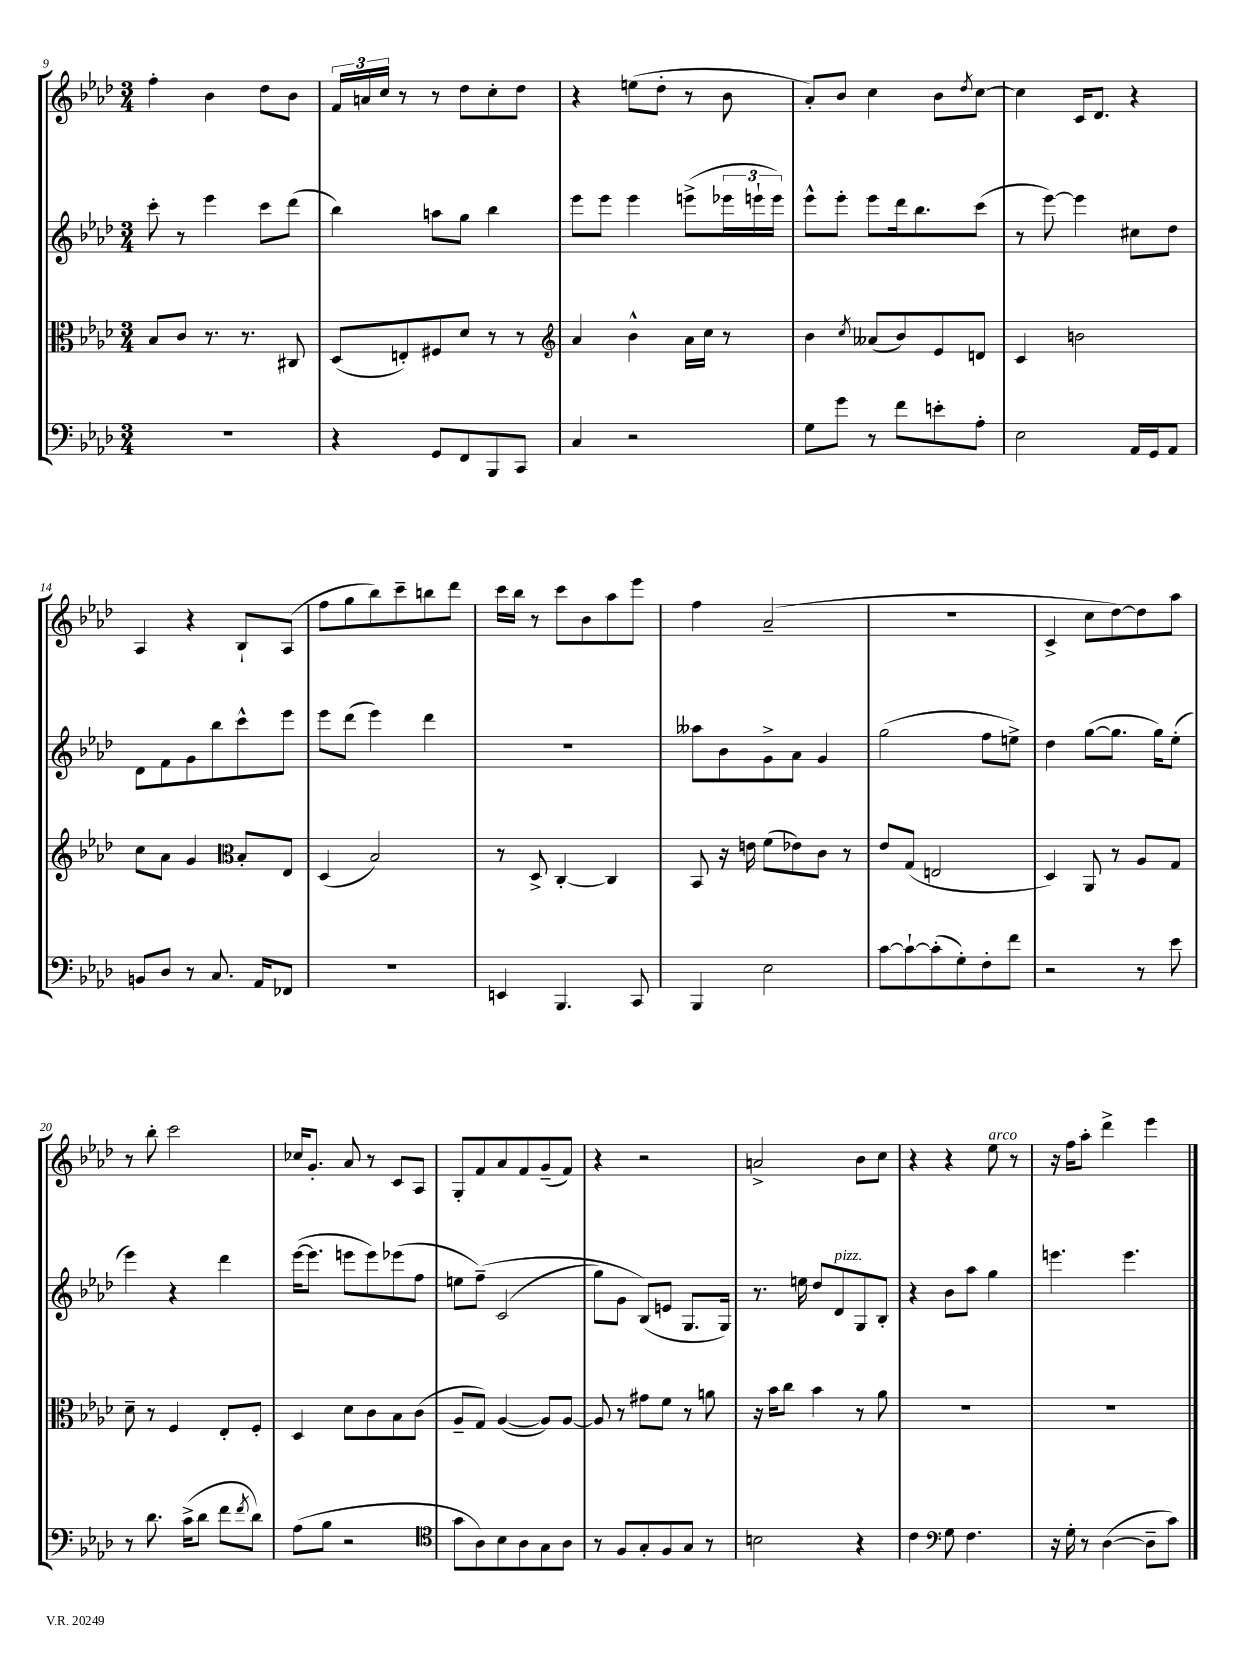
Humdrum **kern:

**kern	**kern	**kern	**kern
*staff4	*staff3	*staff2	*staff1
*clefF4	*clefC3	*clefG2	*clefG2
*k[b-e-a-d-]	*k[b-e-a-d-]	*k[b-e-a-d-]	*k[b-e-a-d-]
*M3/4	*M3/4	*M3/4	*M3/4
2.r	8B-	8ccc'	4ff'
.	8c	8r	.
.	8.r	4eee-	4b-
.	8.r	.	.
.	.	8ccc	8dd-
.	8C#	(8ddd-	8b-
=	=	=	=
4r	(8D-	4bb-)	24f
.	.	.	24a
.	.	.	24cc
.	8E')	.	8r
8GG	8F#	8aa	8r
8FF	8d-	8gg	8dd-
8BBB-	8r	4bb-	8cc'
8CC	8r	.	8dd-
=	=	=	=
*	*clefG2	*	*
4C	4a-	8eee-	4r
.	.	8eee-	.
2r	4b-^^	4eee-	(8ee
.	.	.	8dd-'
.	16a-	(8eee^	8r
.	16cc	.	.
.	8r	24eee-	8b-
.	.	24eee`	.
.	.	24eee)	.
=	=	=	=
8G	4b-	8eee-^^	8a-')
8g	.	8eee-'	8b-
.	8qcc	.	.
8r	(8a--	8eee-	4cc
8f	8b-)	16ddd-	.
.	.	8.bb-	.
8e'	8e-	.	8b-
.	.	.	8qdd-
8A-'	8d	(8ccc	[8cc
=	=	=	=
2E-	4c	8r	4cc]
.	.	[8eee-)	.
.	2b	4eee-]	16c
.	.	.	8.d-
16AA-	.	8cc#	4r
16GG	.	.	.
8AA-	.	8dd-	.
=	=	=	=
8BB	8cc	8d-	4A-
8D-	8a-	8f	.
8r	4g	8g	4r
8.C	.	8bb-	.
*	*clefC3	*	*
.	8B-'	8ccc^^	8B-`
16AA-	.	.	.
8FF-	8E-	8eee-	(8A-
=	=	=	=
2.r	(4D-	8eee-	8ff
.	.	(8ddd-	8gg
.	2B-)	4eee-)	8bb-)
.	.	.	8ccc~
.	.	4ddd-	8bb
.	.	.	8ddd-
=	=	=	=
4EE	8r	2.r	16ccc
.	.	.	16bb-
.	8D-^	.	8r
4.BBB-	[4C'	.	8ccc
.	.	.	8b-
.	4C]	.	8aa-
8CC	.	.	8eee-
=	=	=	=
4BBB-	8BB-	8aa--	4ff
.	16r	8b-	.
.	16e	.	.
2E-	(8f	8g^	(2a-~
.	8e-)	8a-	.
.	8c	4g	.
.	8r	.	.
=	=	=	=
[8c	8e-	(2gg	2.r
8c`_	(8G	.	.
(8c']	2E	.	.
8G')	.	.	.
8F'	.	8ff	.
8f	.	8ee^)	.
=	=	=	=
2r	4D-)	4dd-	4c^
.	8AA-	([8gg	8cc
.	8r	8.gg]	[8dd-)
8r	8A-	.	8dd-]
.	.	16gg)	.
8e-	8G	(8ee-'	8aa-
=	=	=	=
8r	8d-~	4eee-)	8r
8.d-	8r	.	8bb-'
.	4F	4r	2ccc
(16c^	.	.	.
8d-	.	.	.
8f	8E-'	4ddd-	.
8qf	.	.	.
8d-)	8F'	.	.
=	=	=	=
(8A-	4D-	([16eee-	16cc-
.	.	8.eee-]	8.g'
8B-	.	.	.
2r	8d-	8eee	8a-
.	8c	8eee)	8r
.	8B-	(8eee-	8c
.	(8c	8ff	8A-
=	=	=	=
*clefC4	*	*	*
8g	8A-~	8ee	8G'
8A-)	8G)	&(8ff~)	8f
8B-	([4A-	(2c	8a-
8A-	.	.	8f
8G	8A-])	.	(8g~
8A-	[8A-	.	8f)
=	=	=	=
8r	8A-]	8gg)	4r
8F	8r	8g	.
8G'	8g#	(8B-&)	2r
8F	8f	8e	.
8G	8r	8.G	.
8r	8a	.	.
.	.	16G)	.
=	=	=	=
2B	16r	8.r	2a^
.	16b-	.	.
.	8cc	.	.
.	.	16ee	.
.	4b-	8dd-	.
.	.	8d-	.
4r	8r	8G	8b-
.	8a-	8B-'	8cc
=	=	=	=
4c	2.r	4r	4r
*clefF4	*	*	*
8G	.	8b-	4r
4.F	.	8aa-	.
.	.	4gg	8ee-
.	.	.	8r
=	=	=	=
16r	2.r	4.eee	16r
16G'	.	.	16ff
8r	.	.	8aa-'
([4D-	.	.	4ddd-^
.	.	4.eee	.
8D-~]	.	.	4eee-
8c)	.	.	.
==	==	==	==
*-	*-	*-	*-
